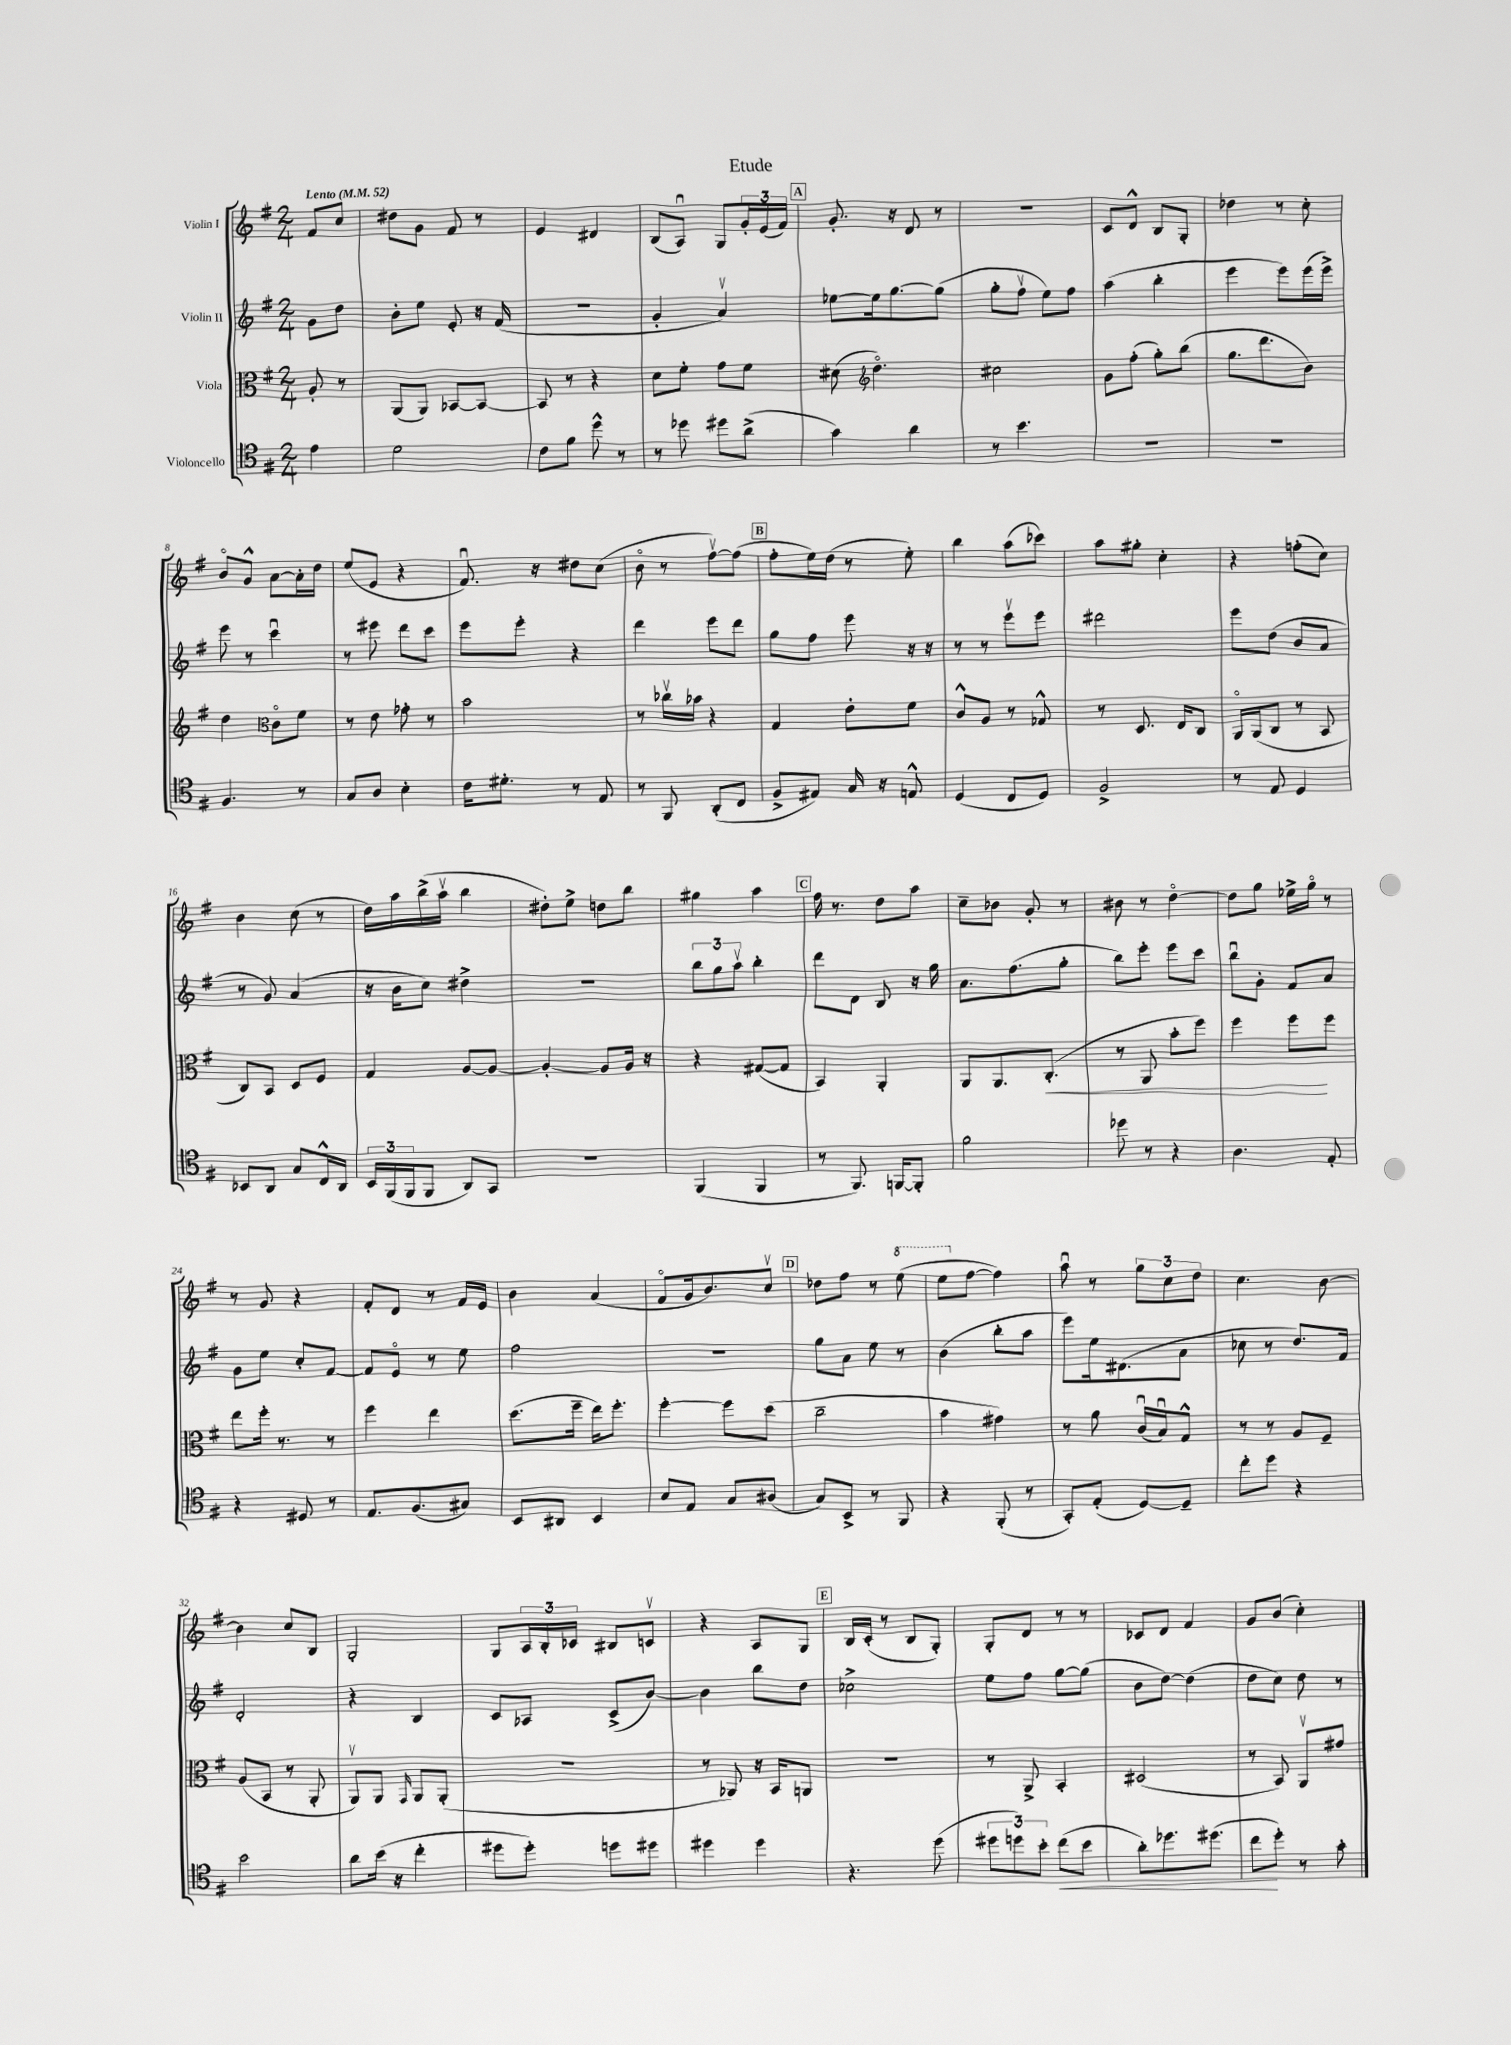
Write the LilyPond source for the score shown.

\header { title = "Etude" }
<<
\new StaffGroup <<
\new Staff = "s0" \with { instrumentName = "Violin I" } {
    \clef treble \key g \major \numericTimeSignature \time 2/4 \partial 4 \tempo "Lento" 4 = 52
    fis'8 c''8 |
    dis''8 g'8 fis'8 r8 |
    e'4 dis'4 |
    b8( a8\downbow) g8 \tuplet 3/2 { g'16-. e'16( fis'16) } |
    \mark \markup { \box "A" } g'8.-. r16 d'8 r8 |
    R2 |
    c'8 d'8-^ b8 g8-. |
    des''4 r8 c''8-. |
    b'8\flageolet g'8-^ a'8~ a'16-. d''16 |
    e''8( e'8 r4 |
    fis'8.\downbow) r16 dis''8 c''8( |
    b'8\flageolet r8 fis''8~\upbow) fis''8( |
    \mark \markup { \box "B" } fis''8-. e''16) d''16( r8 e''8-.) |
    b''4 a''8( ces'''8) |
    a''8 gis''8-. c''4-. |
    r4 f''8-.( c''8) |
    b'4 c''8( r8 |
    d''16) a''16 b''16->( a''16\upbow b''4 |
    dis''8-.) e''8-> d''8 b''8 |
    gis''4 a''4 |
    \mark \markup { \box "C" } fis''16 r8. d''8 a''8 |
    c''8-- bes'8 g'8-. r8 |
    bis'8 r8 d''4~\flageolet |
    d''8 g''8 ees''16-> g''16\flageolet r8 |
    r8 g'8 r4 |
    fis'8-. d'8 r8 fis'16 e'16 |
    b'4 a'4( |
    fis'8\flageolet g'16 b'8.) c''8\upbow |
    \mark \markup { \box "D" } des''8 fis''8 r8 \ottava #1 e'''8( |
    e'''8 \ottava #0 fis''8~ fis''4) |
    a''8\downbow r8 \tuplet 3/2 { g''8 c''8 d''8 } |
    c''4. b'8~ |
    b'4 c''8 b8 |
    g2-. |
    g8 \tuplet 3/2 { a16 b16-. ces'16 } bis8 c'8\upbow |
    r4 a8 g8 |
    \mark \markup { \box "E" } b16 c'16-.( r8 b8 g8-.) |
    g8-. d'8 r8 r8 |
    ces'8 d'8 fis'4 |
    g'8 b'8( c''4-.) \bar "|." |
}
\new Staff = "s1" \with { instrumentName = "Violin II" } {
    \clef treble \key g \major \numericTimeSignature \time 2/4 \partial 4
    g'8 d''8 |
    b'8-. e''8 e'8-. r16 fis'16( |
    R2 |
    g'4-. a'4\upbow) |
    \mark \markup { \box "A" } ees''8~ ees''16 g''8.~ g''8( |
    g''8-. fis''8\upbow e''8) fis''8 |
    a''4( b''4-. |
    e'''4 e'''8) e'''16( e'''16->) |
    e'''8 r8 c'''4\downbow |
    r8 eis'''8 d'''8 c'''8 |
    e'''8 e'''8-. r4 |
    d'''4 e'''8 d'''8 |
    \mark \markup { \box "B" } g''8 fis''8 e'''8 r16 r16 |
    r8 r8 e'''8\upbow e'''8 |
    dis'''2 |
    e'''8 d''8( b'8 a'8 |
    r8 g'8) a'4( |
    r16 b'16 c''8) dis''4-> |
    r2 |
    \tuplet 3/2 { b''8 g''8 a''8\upbow } b''4-. |
    \mark \markup { \box "C" } d'''8 d'8 b8 r16 g''16 |
    a'8. fis''8.( g''8-. |
    b''8) e'''8-. e'''8 c'''8 |
    b''8\downbow g'8-. fis'8 a'8 |
    g'8 e''8 c''8-. fis'8~ |
    fis'8 e'8\flageolet r8 e''8 |
    fis''2 |
    R2 |
    \mark \markup { \box "D" } g''8 a'8 e''8 r8 |
    b'4( b''8-. a''8 |
    e'''8) e''16 dis'8.( a'8 |
    ces''8 r8 d''8.) fis'16 |
    d'2-. |
    r4 b4 |
    c'8 aes8 c'8->( b'8~) |
    b'4 b''8 d''8 |
    \mark \markup { \box "E" } ces''2-> |
    e''8 fis''8 g''8~ g''8( |
    b'8 d''8~) d''4( |
    d''8 c''8) d''8 r8 \bar "|." |
}
\new Staff = "s2" \with { instrumentName = "Viola" } {
    \clef alto \key g \major \numericTimeSignature \time 2/4 \partial 4
    a8-. r8 |
    a,8( a,8) bes,8~ bes,8~ |
    bes,8 r8 r4 |
    d'8 fis'8-. g'8 fis'8 |
    \mark \markup { \box "A" } dis'8( \clef treble d''4.\flageolet) |
    cis''2 |
    g'8 fis''8-.( g''8-.) b''8( |
    g''8. d'''8. b'8) |
    d''4 \clef alto c'8\flageolet fis'8 |
    r8 e'8 ges'8-. r8 |
    b'2 |
    r8 ces''16\upbow bes'16 r4 |
    \mark \markup { \box "B" } g4 e'8-. fis'8 |
    c'8-^ a8 r8 ges8-^ |
    r8 d8. e16 c8 |
    a,16\flageolet a,16( c8 r8 b,8 |
    c8) b,8 d8 fis8 |
    g4 a8~ a8~ |
    a4~-. a8 a16 r16 |
    r4 gis8~( gis8 |
    \mark \markup { \box "C" } b,4) a,4-. |
    a,8 a,8. c8.-.\<( |
    r8 a,8 b'8-. fis''8) |
    fis''4 fis''8\! fis''8 |
    e''8 fis''16-. r8. r8 |
    fis''4 e''4 |
    d''8.( fis''16-- e''16) fis''8.-. |
    fis''4~-. fis''8 d''8( |
    \mark \markup { \box "D" } c''2-- |
    b'4 gis'4) |
    r8 a'8 c'16\downbow( b16\downbow) g8-^ |
    r8 r8 a8 fis8-- |
    a8( b,8 r8 a,8-. |
    a,8\upbow) a,8 \grace { g,16 } a,8 a,8-.( |
    R2 |
    r8 aes,8) r16 b,16 a,8 |
    \mark \markup { \box "E" } R2 |
    r8 a,8-> b,4-. |
    dis2( |
    r8 b,8) a,8\upbow gis'8 \bar "|." |
}
\new Staff = "s3" \with { instrumentName = "Violoncello" } {
    \clef tenor \key g \major \numericTimeSignature \time 2/4 \partial 4
    e'4 |
    d'2 |
    c'8 fis'8 d''8-^ r8 |
    r8 des''8 dis''8 a'8->( |
    \mark \markup { \box "A" } g'4) a'4 |
    r8 b'4. |
    R2 |
    R2 |
    fis4. r8 |
    g8 a8 b4-. |
    c'16 dis'8.-. r8 e8 |
    r8 fis,8 a,8-.( c8 |
    \mark \markup { \box "B" } fis8-> eis8) g16 r16 e8-^ |
    d4( c8 d8) |
    fis2-> |
    r8 e8 d4 |
    bes,8 a,8 g8 c16-^ a,16 |
    \tuplet 3/2 { b,16 fis,16( fis,16 } fis,8 a,8) g,8 |
    r2 |
    fis,4( fis,4 |
    \mark \markup { \box "C" } r8 fis,8.) f,16~ f,8-. |
    fis'2 |
    des''8 r8 r4 |
    a4. e8-. |
    r4 dis8 r8 |
    e8. fis8.( gis8) |
    b,8 ais,8 b,4 |
    b8 e8 g8 ais8( |
    \mark \markup { \box "D" } g8) b,8-> r8 fis,8 |
    r4 fis,8-.( r8 |
    g,8-.) e8-.( d8~) d8-- |
    c''8-. d''8 r4 |
    b'2 |
    a'8 b'16( r16 c''4-. |
    dis''8 dis''8-.) d''8 dis''8 |
    dis''4 dis''4 |
    \mark \markup { \box "E" } r4. d''8( |
    \tuplet 3/2 { dis''8 d''8) b'8-. } c''8\<( b'8 |
    a'8-.) des''8. dis''8.( |
    c''8\! d''8-.) r8 g'8-. \bar "|." |
}
>>
>>
